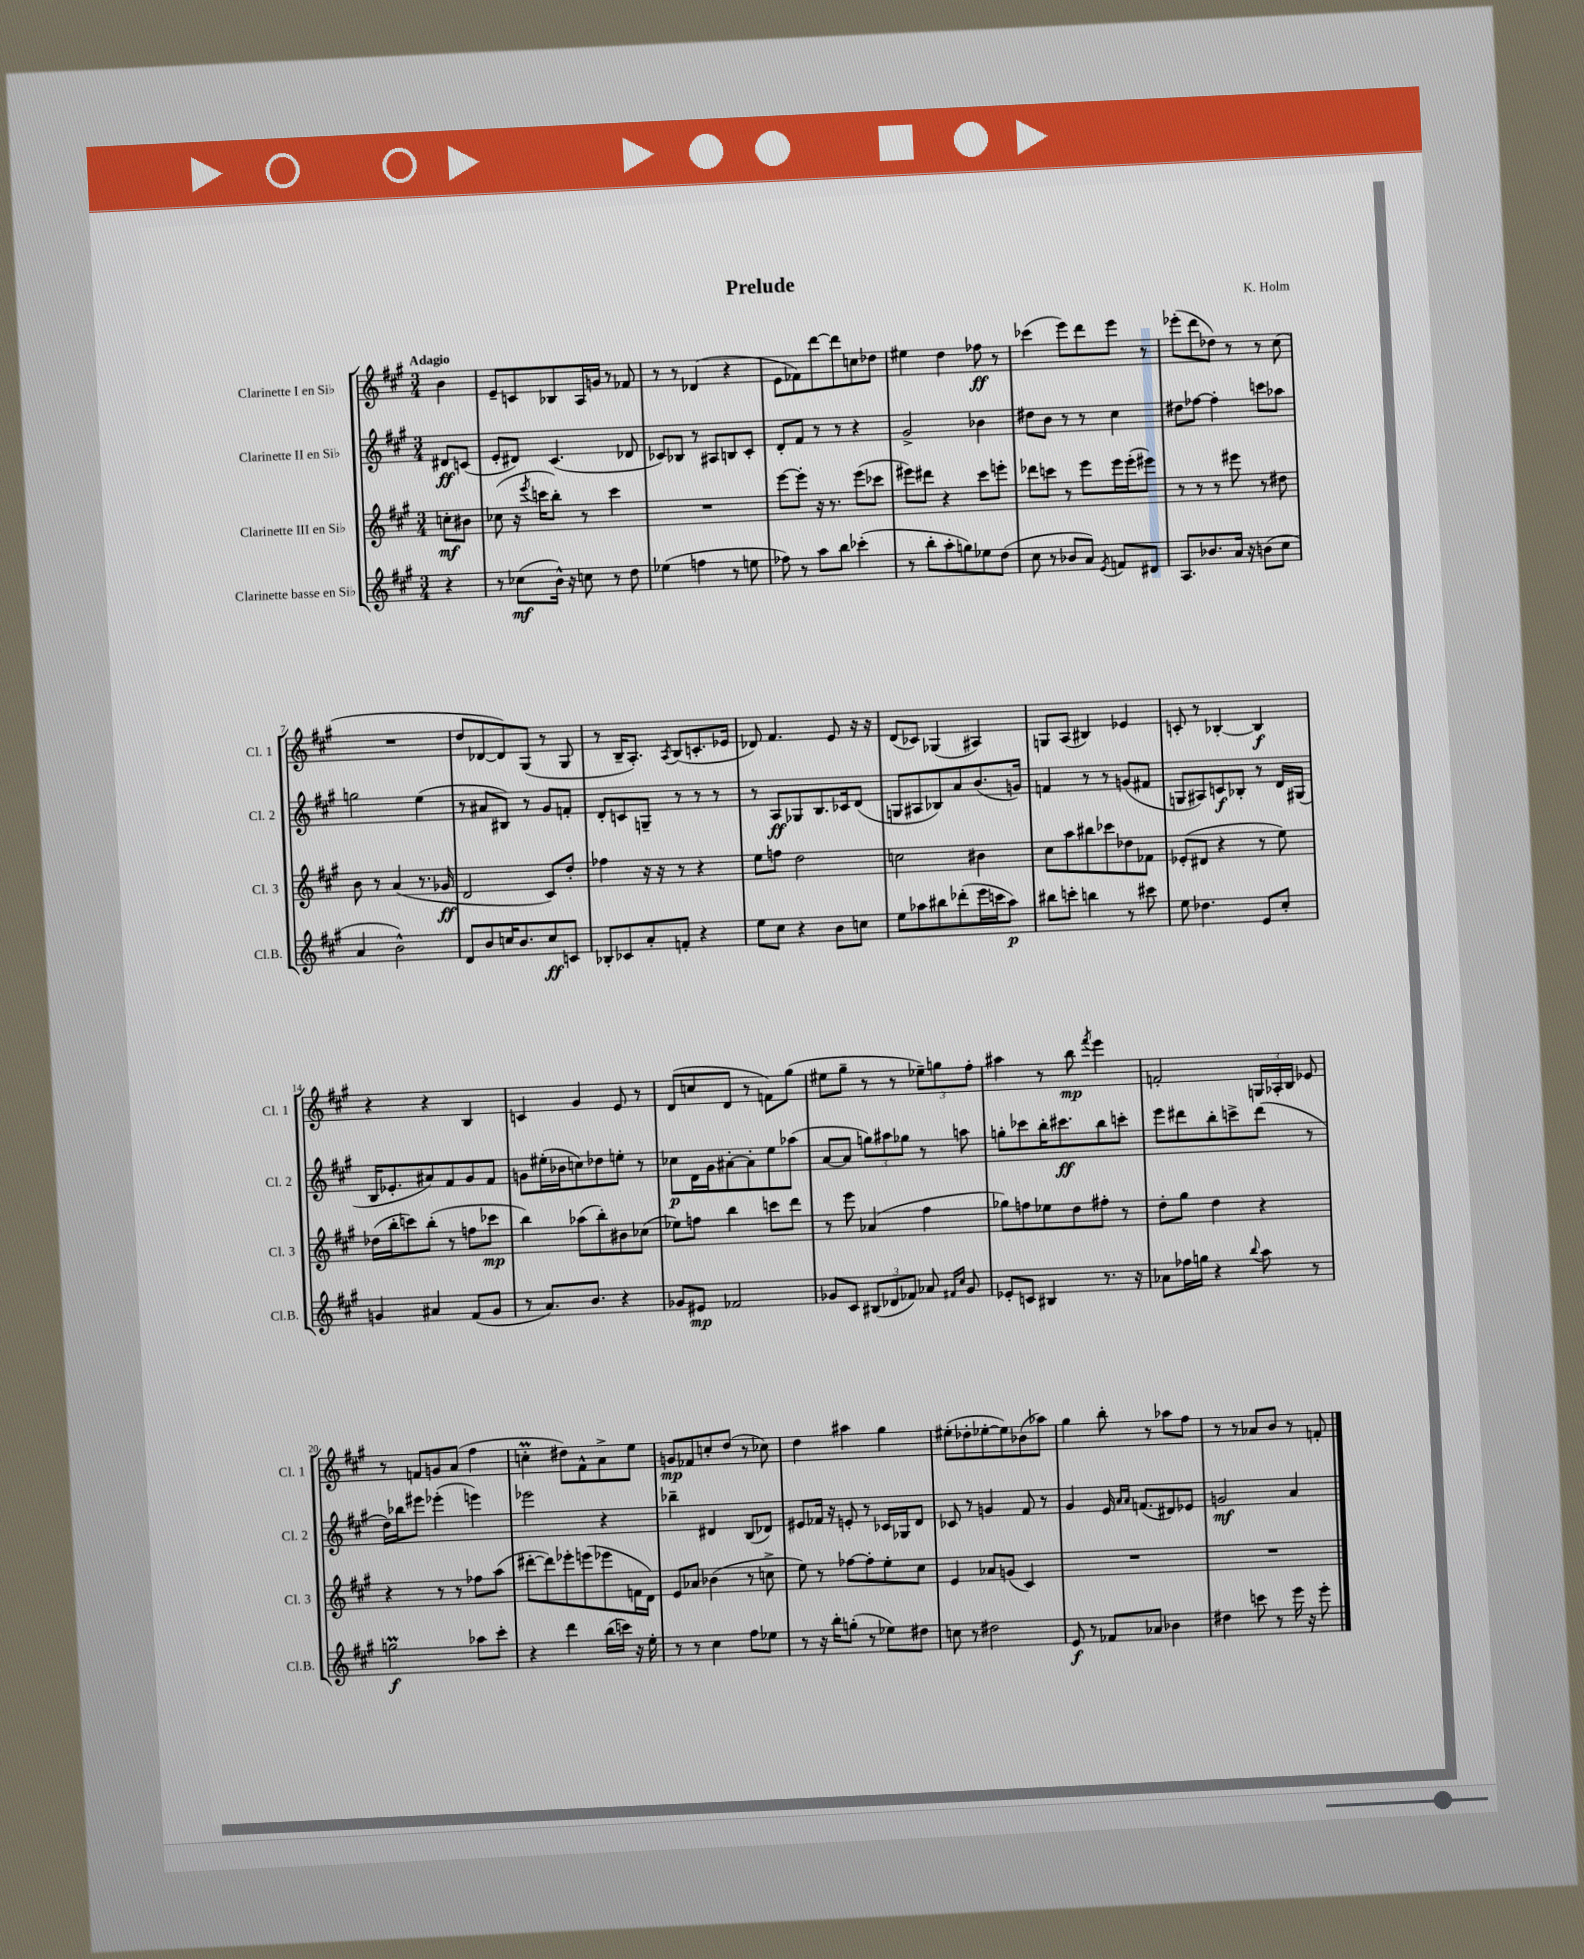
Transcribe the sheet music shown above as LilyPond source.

\header { title = "Prelude" composer = "K. Holm" }
<<
\new StaffGroup <<
\new Staff = "s0" \with { instrumentName = "Clarinette I en Sib" shortInstrumentName = "Cl. 1" } {
    \clef treble \key a \major \numericTimeSignature \time 3/4 \partial 4 \tempo "Adagio"
    \autoBeamOff b'4 |
    e'8[-- c'8 bes8 a16 g'16] r8 fes'8 |
    r8 r8 des'4( r4 |
    e'8[ fes'8) d'''8~ d'''8 c''8 des''8] |
    eis''4 d''4 fes''8\ff r8 |
    ces'''4( e'''8[) d'''8 e'''8] r8 |
    ees'''8[-.( d'''8 des''8]) r8 r8 cis''8( |
    R2. |
    d''8[ des'8~ des'8) gis8]( r8 gis8 |
    r8 b16[-- a8.]-.) \acciaccatura { a8 } b8[( c'8.-. ees'16] |
    des'8) fis'4. e'8 r16 r16 |
    d'8[( ces'8]) ges4( ais4) |
    g8[ a8]( bis4) ees'4 |
    c'8-. r8 bes4~-. bes4\f |
    r4 r4 b4 |
    c'4 gis'4 e'8 r8 |
    d'8[( c''8 d'8] r8 f'8[) gis''8]( |
    eis''8[ gis''8]-- r8 r8 \tuplet 3/2 { ees''8[--) g''8 fis''8]-. } |
    ais''4 r8 b''8\mp \acciaccatura { fis'''8 } e'''4 |
    f'2-. \tuplet 3/2 { g16[ aes16-. b16] } ees'8 |
    r8 f'8[ g'8 a'8]( fis''4 |
    c''4-.\prall dis''8[) fis'8-^ a'8-> e''8] |
    g'8[\mp fes'8 c''8-. d''8]( r8 ces''8) |
    d''4 ais''4 gis''4 |
    eis''8[-.( des''8-. ees''8~-. ees''8) bes'8( aes''8]) |
    gis''4 b''8-. r8 aes''8[ fis''8] |
    r8 r8 aes'8[ b'8] r8 f'8-. \bar "|." |
}
\new Staff = "s1" \with { instrumentName = "Clarinette II en Sib" shortInstrumentName = "Cl. 2" } {
    \clef treble \key a \major \numericTimeSignature \time 3/4 \partial 4
    \autoBeamOff dis'8[\ff c'8]( |
    e'8[-. dis'8]) cis'4.( des'8 |
    ces'8[) bes8] r8 ais8[ b8 ces'8]-. |
    d'8[-. fis'8] r8 r8 r4 |
    gis'2-> bes'4 |
    dis''8[ b'8] r8 r8 cis''4 |
    dis''8[ fes''8]~ fes''4-. c'''8[ aes''8] |
    g''2 e''4( |
    r8 ais'8[ bis8]) r8 gis'8[ f'8]-. |
    d'8[-. c'8 g8]-- r8 r8 r8 |
    r8 a8[\ff ges8 b8. ces'16 d'8]( |
    g8[ ais8 bes8) a'8 b'8.( g'16]) |
    f'4 r8 r8 g'8[( fis'8] |
    g8[ ais8) c'8\f bes8]-. r8 d'16[ gis16]( |
    b16[ ees'8.-. ais'8) fis'8 gis'8 fis'8] |
    g'8[ eis''16-.( bes'16 c''8) des''8 e''8]-. r8 |
    ces''8[\p d'16 gis'16 ais'8~-. ais'8-. e''8 aes''8]( |
    a'8[~ a'8] \tuplet 3/2 { g''8[) ais''8 ges''8] } r8 a''8 |
    g''8[-. ces'''8 b''16-. cis'''8.\ff b''8 c'''8]-. |
    e'''8[ dis'''8 b''8-. c'''8-> dis'''8]( r8 |
    d''16[) bes''16 eis'''8] ees'''4-.( e'''4) |
    ees'''2 r4 |
    bes''4-- dis'4 b8[( des'8]) |
    eis'8[ fes'16] r16 e'8-. r8 ces'16[ ges16 d'8] |
    ces'8 r8 g'4 fis'8 r8 |
    gis'4 e'16 \grace { a'16[ a'16] } f'8.[( dis'8) ees'8] |
    g'2\mf a'4 \bar "|." |
}
\new Staff = "s2" \with { instrumentName = "Clarinette III en Sib" shortInstrumentName = "Cl. 3" } {
    \clef treble \key a \major \numericTimeSignature \time 3/4 \partial 4
    \autoBeamOff c''8[-.\mf bis'8] |
    ces''8( r16 \acciaccatura { e'''8 } c'''16[ b''8]-.) r8 c'''4 |
    R2. |
    e'''8[~ e'''8]-. r16 r8. e'''8[( ces'''8] |
    eis'''8[) dis'''8] r4 cis'''8[ e'''8]-. |
    des'''8[ c'''8] r8 e'''8[ e'''16 e'''16-.( eis'''8]) |
    r8 r8 r8 eis'''8 r8 dis''8 |
    b'8 r8 a'4( r8. ges'16\ff |
    d'2 cis'8[) d''8]-. |
    fes''4 r16 r16 r8 r4 |
    e''8[ f''8] d''2 |
    c''2 bis'4 |
    cis''8[ a''8 bis''8 ces'''8 des''8 fes'8] |
    ees'8[-.( dis'8] r4 r8 e''8) |
    des''16[( b''16-. c'''8) b''8]-.( r8 f''8[ ces'''8]\mp |
    b''4) aes''8[( b''8-.) bis'8 ces''8]( |
    ees''8[) f''8] b''4 c'''8[ d'''8] |
    r8 e'''8 aes'4( fis''4 |
    ges''8[) f''8 ees''8 d''8 fis''8]-. r8 |
    d''8[-. gis''8] d''4 r4 |
    r4 r8 r8 fes''8[ a''8]( |
    dis'''8[~-. dis'''8) ees'''8-. e'''8( ees'''8 f'16 d'16]) |
    e'8[ aes'8] bes'4( r8 c''8-> |
    e''8) r8 fes''8[~ fes''8-. e''8-. cis''8] |
    e'4 aes'8[ g'8]( cis'4) |
    R2. |
    R2. \bar "|." |
}
\new Staff = "s3" \with { instrumentName = "Clarinette basse en Sib" shortInstrumentName = "Cl.B." } {
    \clef treble \key a \major \numericTimeSignature \time 3/4 \partial 4
    \autoBeamOff r4 |
    r8 ces''8[\mf( b'16]-^) r16 c''8 r8 d''8 |
    ees''4( f''4 r8 e''8 |
    fes''8) r8 a''8[ b''8] ces'''4-.( |
    r8 b''8[-. a''8-. g''8) ees''8 d''8]( |
    cis''8 r8 bes'8[ a'8]) \acciaccatura { e'8 } f'8[ dis'8] |
    a8.[ bes'8. a'16] r16 b'8[( cis''8] |
    a'4 b'2-^) |
    d'8[ b'8 c''16 b'8. c''8\ff c'8] |
    bes8[-. ces'8 a'8-. f'8]-. r4 |
    e''8[ cis''8] r4 b'8[ c''8] |
    e''8[ aes''8 bis''8 des'''8-.( e'''16 c'''16 aes''8]\p) |
    bis''8[ c'''8]-. b''4 r8 cis'''8 |
    e''8 des''4. e'8[ cis''8]-. |
    g'4 ais'4 fis'8[( g'8] |
    r8 a'8.[) b'8.] r4 |
    ges'8[ eis'8]\mp fes'2 |
    ges'8[ cis'8] \tuplet 3/2 { bis8[( des'8 fes'8]) } aes'8 \grace { fis'16[ cis''16] } ges'8 |
    ees'8[-. c'8] bis4 r8. r16 |
    aes'8[ fes''16 g''16] r4 \appoggiatura { b''8 } a''8 r8 |
    g''2\prall\f aes''8[ cis'''8]-. |
    r4 d'''4 b''16[( c'''16]) r16 e''16-. |
    r8 r8 cis''4 fis''8[ ees''8] |
    r8 r16 b''16[-. g''8]-.( r8 ees''8[) dis''8] |
    c''8 r8 dis''2 |
    e'8\f r8 fes'8[ aes'8] bes'4 |
    dis''4 c'''8 r8 e'''16 r16 e'''8-. \bar "|." |
}
>>
>>
